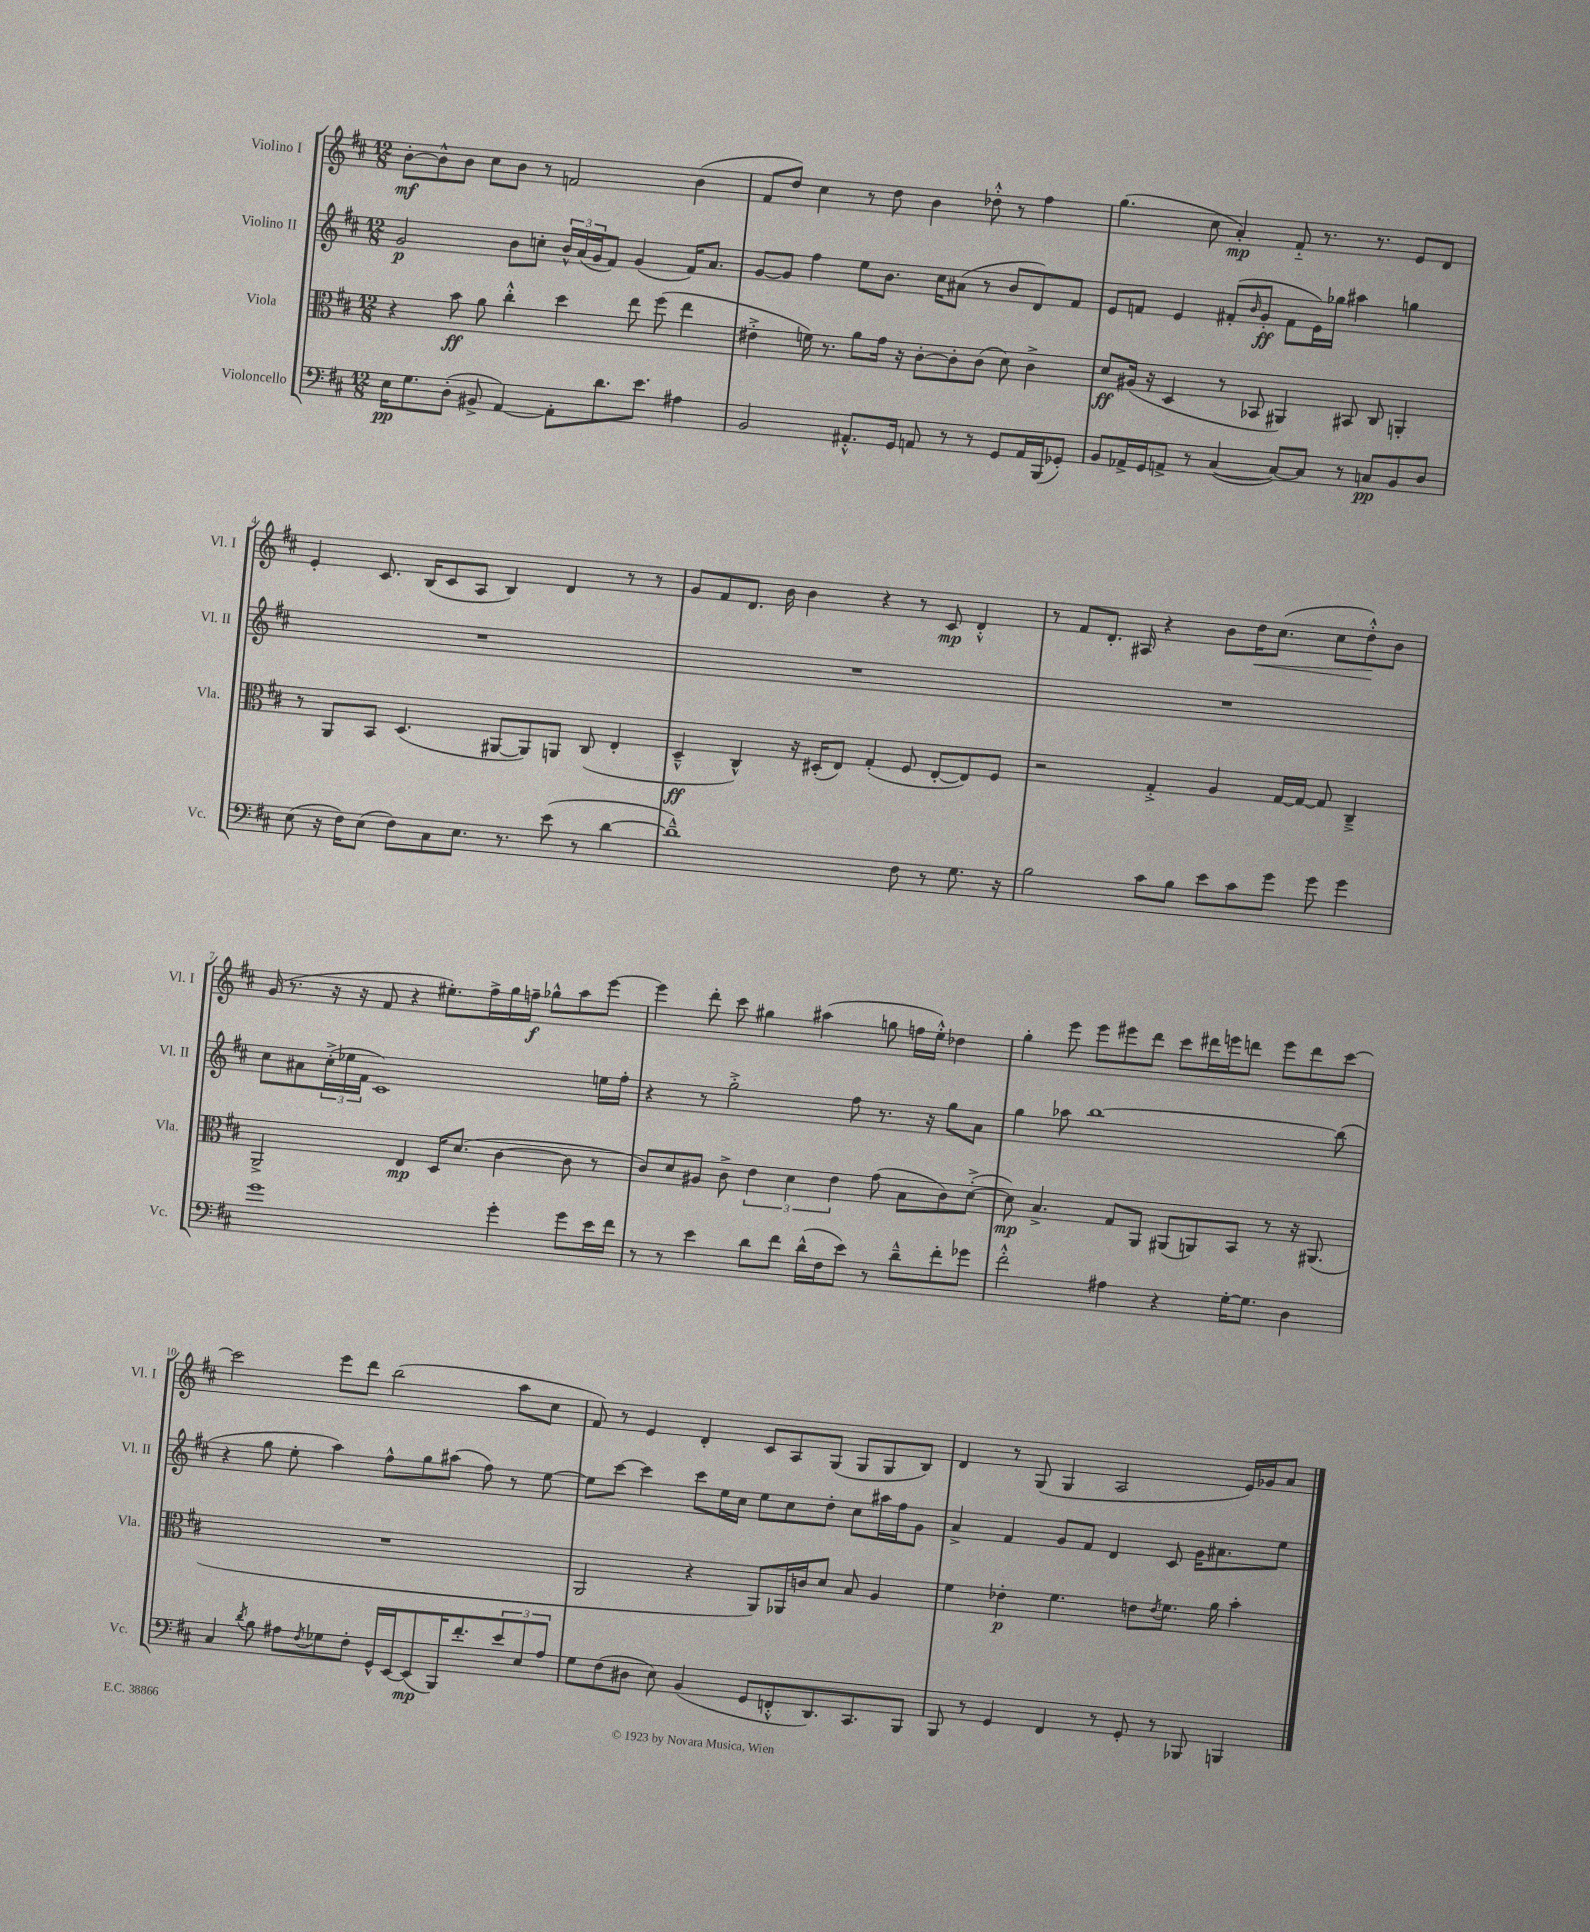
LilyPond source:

<<
\new StaffGroup <<
\new Staff = "s0" \with { instrumentName = "Violino I" shortInstrumentName = "Vl. I" } {
    \clef treble \key d \major \numericTimeSignature \time 12/8
    b'8~-.\mf b'8-^ b'8 cis''8 b'8 r8 f'2 b'4( |
    fis'8 d''8) cis''4 r8 d''8 b'4 des''8-.-^ r8 fis''4 |
    g''4.( cis''8 a'4-.\mp) fis'8-_ r8. r8. e'8 d'8 |
    e'4-. cis'8. b16( cis'8 a8 b4) d'4 r8 r8 |
    g'8 fis'8 d'8. b'16 b'4 r4 r8 cis'8\mp d'4-.-^ |
    r8 fis'8 d'8.-. ais16 r4 b'8 d''16\< cis''8.( cis''8 d''8-.-^\!) b'8 |
    g'16( r8. r16 r16 fis'8 r4 eis''8.-.) fis''16-> g''16 f''16--\f ges''8-^ a''8 e'''8~ |
    e'''4 d'''8-. cis'''8 gis''4 ais''4( g''8 f''16 e''16-.-^) des''4 |
    g''4-. e'''8 e'''8 eis'''8 d'''8 cis'''8 dis'''16 e'''16 d'''8 e'''8 d'''8 cis'''8~ |
    cis'''2 e'''8 d'''8 b''2( a''8 cis''8 |
    fis'8) r8 e'4 d'4-. cis'8 a8 g8( g8 g8 b8) |
    d'4 r8 g8( g4 a2 e'16) ges'16 a'8 \bar "|." |
}
\new Staff = "s1" \with { instrumentName = "Violino II" shortInstrumentName = "Vl. II" } {
    \clef treble \key d \major \numericTimeSignature \time 12/8
    g'2\p b'8 c''8-. \tuplet 3/2 { b'16-^ a'16( g'16 } fis'8) g'4( fis'16) a'8. |
    g'8~ g'8 fis''4 e''8 b'8. cis''16 ais'8( r8 b'8 d'8) fis'8 |
    e'8 f'8 e'4 fis'8-.( \grace { b'16 } g'8-.\ff fis'8 e'16) ges''16 ais''4 g''4 |
    R1. |
    R1. |
    R1. |
    cis''8 ais'8 \tuplet 3/2 { cis''16-.->( ees''16 fis'16 } cis'1) e''16 fis''16-. |
    r4 r8 g''2-.-> fis''8 r8. r16 g''8 a'8 |
    g''4 aes''8 b''1~ b''8( |
    r4 g''8 e''8-. a''4) fis''8-^ g''8 ais''8( fis''8) r8 e''8~ |
    e''8 cis'''8~ cis'''4 cis'''8 e''16 cis''16 e''8 cis''8 d''8-. cis''8 ais''16 fis''16 g'8 |
    a'4-> fis'4 g'8 fis'8 d'4 cis'8 g'16 ais'8. e''8 \bar "|." |
}
\new Staff = "s2" \with { instrumentName = "Viola" shortInstrumentName = "Vla." } {
    \clef alto \key d \major \numericTimeSignature \time 12/8
    r4 b'8\ff a'8 cis''4-.-^ d''4 e''8 fis''8( e''4 |
    eis'4-.-> f'16) r8. a'8 g'16 r16 cis'8~-. cis'8-. cis'8( d'8) cis'4-> |
    d'8\ff ais16( r16 d4 r8 bes,8 ais,4) bis,8 cis8 a,4-. |
    r8 a,8 b,8 d4.( ais,8~ ais,8) a,8 cis8( e4-. |
    d4---^\ff cis4-^) r16 dis16-.( e8) g4-.( fis8 e8~-. e8) fis8 |
    r2 g4-.-> a4 g16~ g16~ g8 cis4---> |
    a,2-> e4\mp d16 d'8.( cis'4~ cis'8 r8 |
    cis'8) d'8 ais8 cis'8-> \tuplet 3/2 { e'4 d'4 e'4 } g'8( b8 cis'8) d'8~-.->( |
    d'8\mp) b4.-> g8 a,8 ais,8( a,8) b,8 r8 r16 ais,8.( |
    R1. |
    a,2 r4 a,8) aes,16 c'16 d'8 b8 a4 |
    fis'4 ees'4-.\p fis'4. e'8 \acciaccatura { e'8 } fis'8. a'16 b'4-. \bar "|." |
}
\new Staff = "s3" \with { instrumentName = "Violoncello" shortInstrumentName = "Vc." } {
    \clef bass \key d \major \numericTimeSignature \time 12/8
    e16\pp g8. d8-.( bis,8-> a,4~) a,8-. d'8. e'8. ais4 |
    b,2 ais,8.-.-^ g,16 a,8 r8 r8 g,8 a,16 b,,16( ges,8-.) |
    b,8 aes,16-> g,16 a,8-> r8 cis4~( cis8~) cis8 r8 c8\pp b,8 d8 |
    e8( r16 fis16) e8( fis8) cis8 e8. r8. e'8( r8 d'4~ |
    d'1---^) fis8 r8 g8. r16 |
    b2 cis'8 b8 e'8 cis'8 g'8 g'8 g'4 |
    g'1 g'4-. g'8 e'16 fis'16 |
    r8 r8 e'4 d'8 fis'8 d'16-^( fis16 e'8) r8 d'8---^ fis'8-. ges'8 |
    fis'2-.-^ ais4 r4 g16~-. g8. d4 |
    cis4 \acciaccatura { d'8 } b8 ais8 \acciaccatura { fis8 } ges8 fis8-. g,16-^ e,16~ e,8\mp( b,,16) fis'8.-. \tuplet 3/2 { e'8 e8 ais8 } |
    g8 fis8( dis8 e8) b,4( g,8 f,8-.-^ d,8.) cis,8. b,,8 |
    b,,8 r8 g,4 fis,4 r8 g,8-. r8 bes,,8 b,,4 \bar "|." |
}
>>
>>
